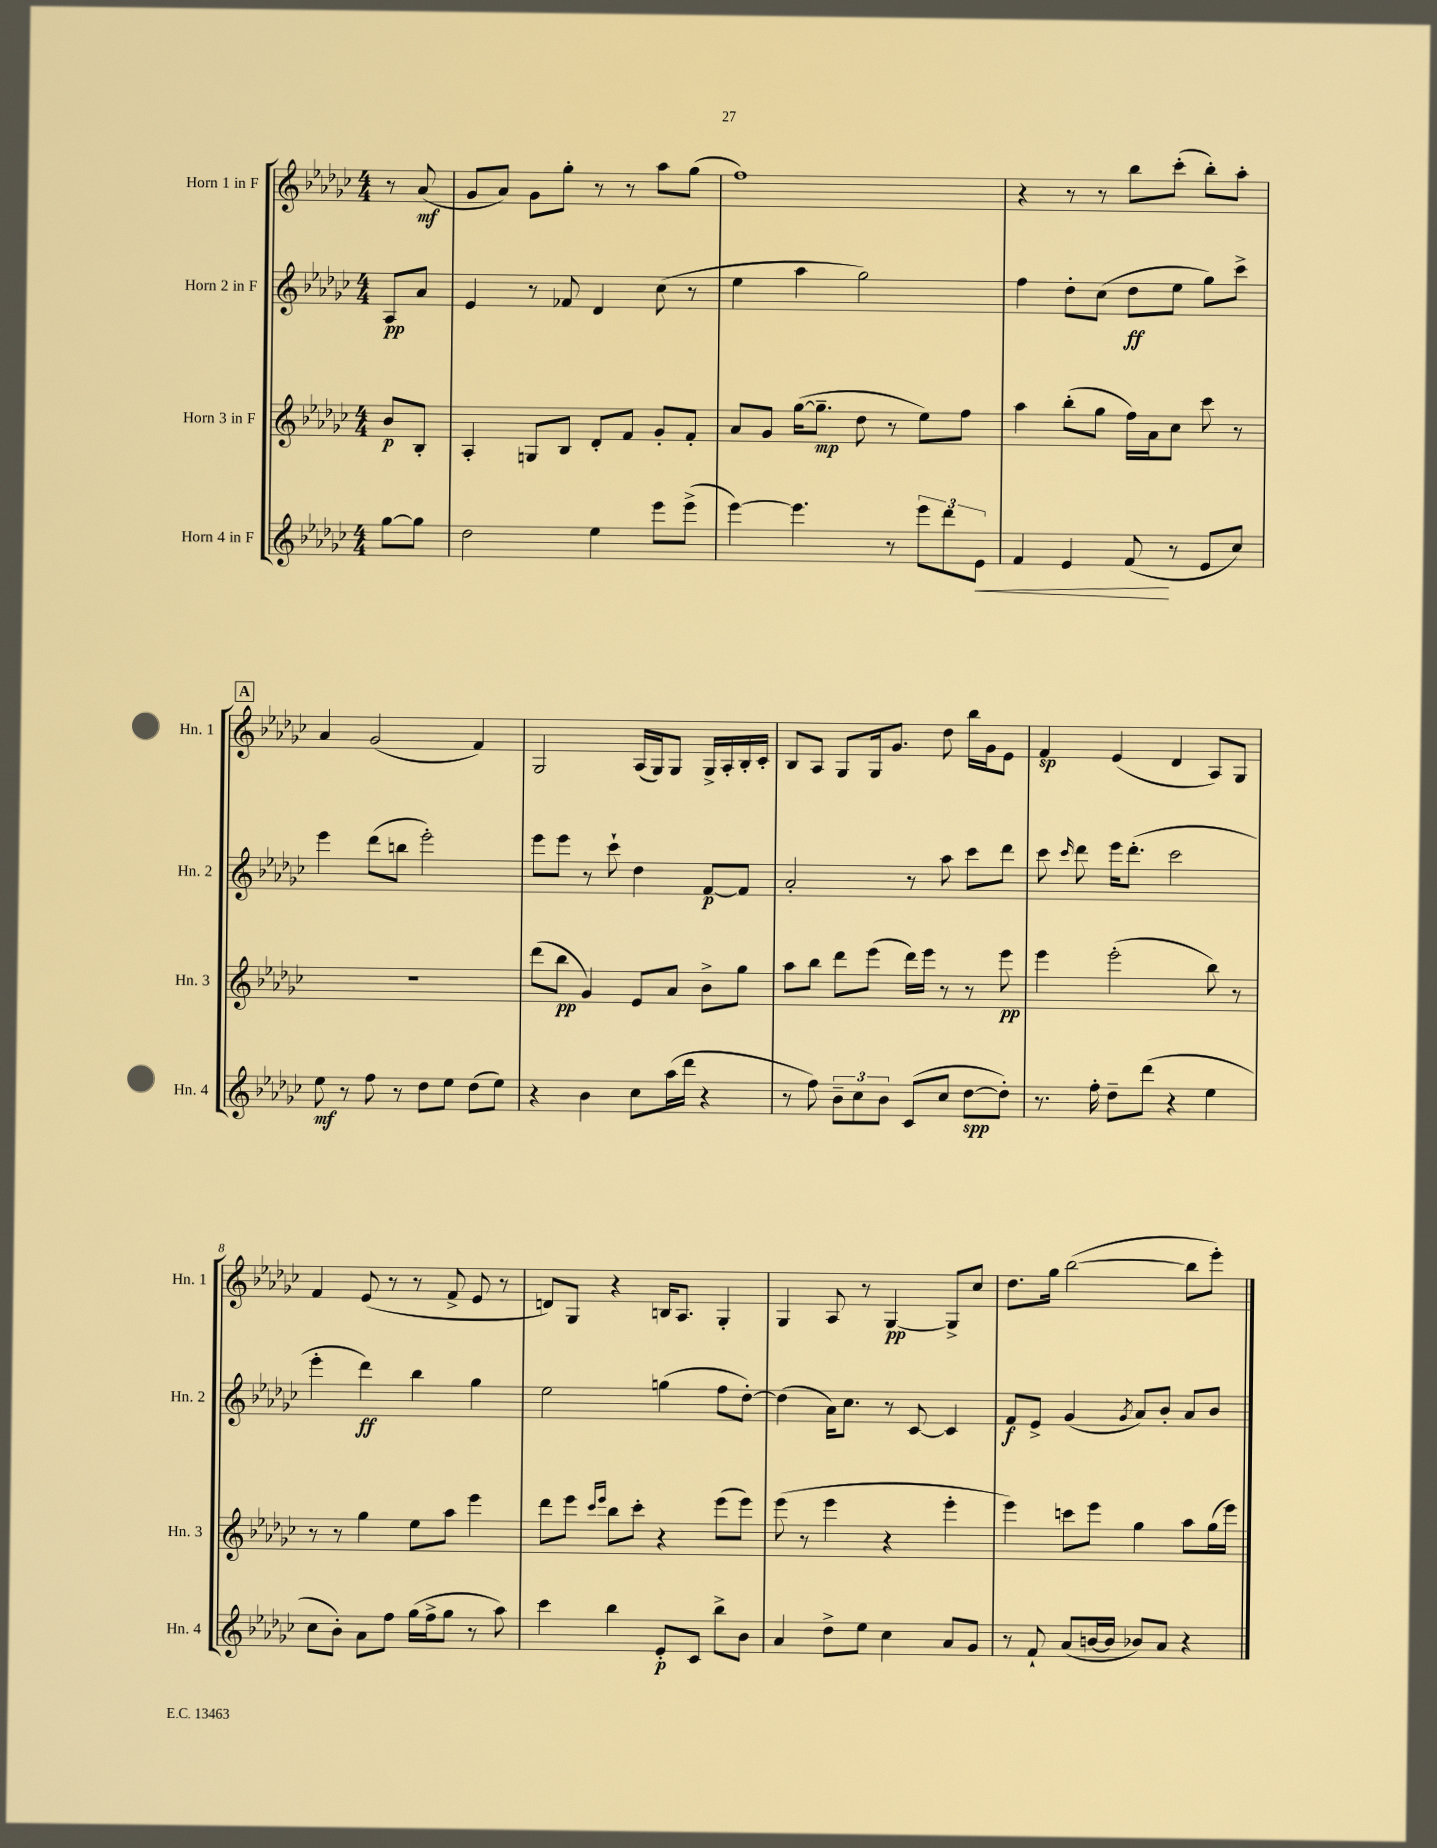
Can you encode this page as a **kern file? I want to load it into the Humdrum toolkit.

**kern	**dynam	**kern	**dynam	**kern	**dynam	**kern	**dynam
*part4	*part4	*part3	*part3	*part2	*part2	*part1	*part1
*staff4	*staff4	*staff3	*staff3	*staff2	*staff2	*staff1	*staff1
*I"Horn 4 in F	*	*I"Horn 3 in F	*	*I"Horn 2 in F	*	*I"Horn 1 in F	*
*I'Hn. 4	*	*I'Hn. 3	*	*I'Hn. 2	*	*I'Hn. 1	*
*clefG2	*	*clefG2	*	*clefG2	*	*clefG2	*
*k[b-e-a-d-g-c-]	*	*k[b-e-a-d-g-c-]	*	*k[b-e-a-d-g-c-]	*	*k[b-e-a-d-g-c-]	*
*M4/4	*	*M4/4	*	*M4/4	*	*M4/4	*
=	=	=	=	=	=	=	=
[8gg-\L	.	8b-/L	p	8A-/L	pp	8r	.
8gg-\J]	.	8B-'/J	.	8a-/J	.	(8a-/	mf
=1	=1	=1	=1	=1	=1	=1	=1
2dd-\	.	4A-'/	.	4e-/	.	8g-/L	.
.	.	.	.	.	.	8a-/J)	.
.	.	8Gn/L	.	8r	.	8g-\L	.
.	.	8B-/J	.	8f-X/	.	8gg-'\J	.
4ee-\	.	8d-'/L	.	4d-/	.	8r	.
.	.	8f/J	.	.	.	8r	.
8eee-\L	.	8g-'/L	.	(8cc-\	.	8aa-\L	.
(8eee-^\J	.	8f'/J	.	8r	.	(8gg-\J	.
=2	=2	=2	=2	=2	=2	=2	=2
[4eee-\)	.	8a-/L	.	4ee-\	.	1ff)	.
.	.	8g-/J	.	.	.	.	.
4.eee-\]	.	([16gg-\KL	.	4aa-\	.	.	.
.	.	8.gg-~\J]	mp	.	.	.	.
.	.	8dd-\	.	2gg-\)	.	.	.
8r	.	8r	.	.	.	.	.
12eee-\L	.	8ee-\L)	.	.	.	.	.
12ddd-\	.	.	.	.	.	.	.
.	.	8ff\J	.	.	.	.	.
!	!LO:HP:b	!	!	!	!	!	!
12e-\J	<	.	.	.	.	.	.
=3	=3	=3	=3	=3	=3	=3	=3
4f/	.	4aa-\	.	4ff\	.	4r	.
4e-/	.	(8bb-'\L	.	8dd-'\L	.	8r	.
.	.	8gg-\J	.	(8cc-\J	.	8r	.
(8f/	.	16ff\LL)	.	8dd-\L	ff	8bb-\L	.
.	.	16a-\J	.	.	.	.	.
8r	[	8cc-\J	.	8ee-\J	.	(8ccc-'\J	.
8e-/L	.	8ccc-\	.	8gg-\L)	.	8bb-'\L)	.
8cc-/J)	.	8r	.	8ccc-^\J	.	8aa-'\J	.
!!LO:LB:g=z
!!LO:REH:place=s1:t=A
=4	=4	=4	=4	=4	=4	=4	=4
8ee-\	mf	1r	.	4eee-\	.	4a-/	.
8r	.	.	.	.	.	.	.
8ff\	.	.	.	(8ddd-\L	.	(2g-/	.
8r	.	.	.	8bbn\J	.	.	.
8dd-\L	.	.	.	2eee-'\)	.	.	.
8ee-\J	.	.	.	.	.	.	.
(8dd-\L	.	.	.	.	.	4f/)	.
8ee-\J)	.	.	.	.	.	.	.
=5	=5	=5	=5	=5	=5	=5	=5
4r	.	(8ddd-\L	.	8eee-\L	.	2G-/	.
.	.	8bb-\J	pp	8eee-\J	.	.	.
4b-\	.	4g-/)	.	8r	.	.	.
.	.	.	.	8ccc-`\	.	.	.
8cc-\L	.	8e-/L	.	4dd-\	.	(16A-/LL	.
.	.	.	.	.	.	16G-/J)	.
(16aa-\L	.	8a-/J	.	.	.	8G-/J	.
16ddd-\JJ	.	.	.	.	.	.	.
4r	.	8b-^\L	.	[8f/L	p	16G-^/LL	.
.	.	.	.	.	.	16A-'/	.
.	.	8gg-\J	.	8f/J]	.	16B-'/	.
.	.	.	.	.	.	16c-'/JJ	.
=6	=6	=6	=6	=6	=6	=6	=6
8r	.	8aa-\L	.	2a-'/	.	8B-/L	.
8ff\)	.	8bb-\J	.	.	.	8A-/J	.
12b-~\L	.	8ddd-\L	.	.	.	8G-/L	.
12cc-\	.	.	.	.	.	.	.
.	.	(8eee-\J	.	.	.	16G-/k	.
12b-\J	.	.	.	.	.	.	.
.	.	.	.	.	.	8.g-/J	.
(8c-/L	.	16ddd-\LL)	.	8r	.	.	.
.	.	16eee-\JJ	.	.	.	.	.
8cc-/J	.	8r	.	8aa-\	.	8dd-\	.
[8dd-\L	spp	8r	.	8ccc-\L	.	16bb-\LL	.
.	.	.	.	.	.	16g-\J	.
8dd-'\J])	.	8eee-\	pp	8ddd-\J	.	8e-\J	.
=7	=7	=7	=7	=7	=7	=7	=7
8.r	.	4eee-\	.	8ccc-\	.	4f/	sp
.	.	.	.	16qqccc-/	.	.	.
.	.	.	.	8ddd-\	.	.	.
16ff'\	.	.	.	.	.	.	.
8dd-~\L	.	(2eee-'\	.	16eee-\KL	.	(4e-/	.
.	.	.	.	(8.ddd-'\J	.	.	.
(8ddd-\J	.	.	.	.	.	.	.
4r	.	.	.	2ccc-\	.	4d-/	.
4ee-\	.	8bb-\)	.	.	.	8A-/L)	.
.	.	8r	.	.	.	8G-/J	.
!!LO:LB:g=z
=8	=8	=8	=8	=8	=8	=8	=8
8cc-\L	.	8r	.	4eee-'\	.	4f/	.
8b-'\J)	.	8r	.	.	.	.	.
8a-\L	.	4gg-\	.	4ddd-\)	ff	(8e-/	.
8ff\J	.	.	.	.	.	8r	.
(16gg-\LL	.	8ee-\L	.	4bb-\	.	8r	.
16ff^\J	.	.	.	.	.	.	.
8gg-\J	.	8aa-\J	.	.	.	8f^/	.
8r	.	4eee-\	.	4gg-\	.	8e-/	.
8aa-\)	.	.	.	.	.	8r	.
=9	=9	=9	=9	=9	=9	=9	=9
4ccc-\	.	8ddd-\L	.	2ee-\	.	8dn/L)	.
.	.	8eee-\J	.	.	.	8G-/J	.
.	.	16qqccc-/LL	.	.	.	.	.
.	.	16qqeee-/JJ	.	.	.	.	.
4bb-\	.	8bb-\L	.	.	.	4r	.
.	.	8ccc-'\J	.	.	.	.	.
8e-'/L	p	4r	.	(4ggn\	.	16Bn/KL	.
.	.	.	.	.	.	8.A-/J	.
8c-/J	.	.	.	.	.	.	.
8bb-^\L	.	(8eee-\L	.	8ff\L	.	4G-'/	.
8b-\J	.	8eee-\J)	.	[8dd-'\J)	.	.	.
=10	=10	=10	=10	=10	=10	=10	=10
4a-/	.	(8eee-\	.	(4dd-\]	.	4G-/	.
.	.	8r	.	.	.	.	.
8dd-^\L	.	4eee-\	.	16a-\KL)	.	8A-/	.
.	.	.	.	8.cc-\J	.	.	.
8ee-\J	.	.	.	.	.	8r	.
4cc-\	.	4r	.	8r	.	[4G-/	pp
.	.	.	.	[8c-/	.	.	.
8a-/L	.	4eee-'\	.	4c-/]	.	8G-^/L]	.
8g-/J	.	.	.	.	.	8cc-/J	.
=11	=11	=11	=11	=11	=11	=11	=11
8r	.	4eee-\)	.	8f/L	f	8.dd-\L	.
8f`/	.	.	.	8e-^/J	.	.	.
.	.	.	.	.	.	16gg-\Jk	.
(8a-/L	.	8cccn\L	.	(4g-/	.	([2bb-\	.
[16bn/L	.	8eee-\J	.	.	.	.	.
16b/JJ]	.	.	.	.	.	.	.
.	.	.	.	8qg-/	.	.	.
8b-X/L)	.	4gg-\	.	8a-/L)	.	.	.
8a-/J	.	.	.	8b-'/J	.	.	.
4r	.	8aa-\L	.	8a-/L	.	8bb-\L]	.
.	.	(16gg-\L	.	8b-/J	.	8eee-'\J)	.
.	.	16eee-\JJ)	.	.	.	.	.
==	==	==	==	==	==	==	==
*-	*-	*-	*-	*-	*-	*-	*-
